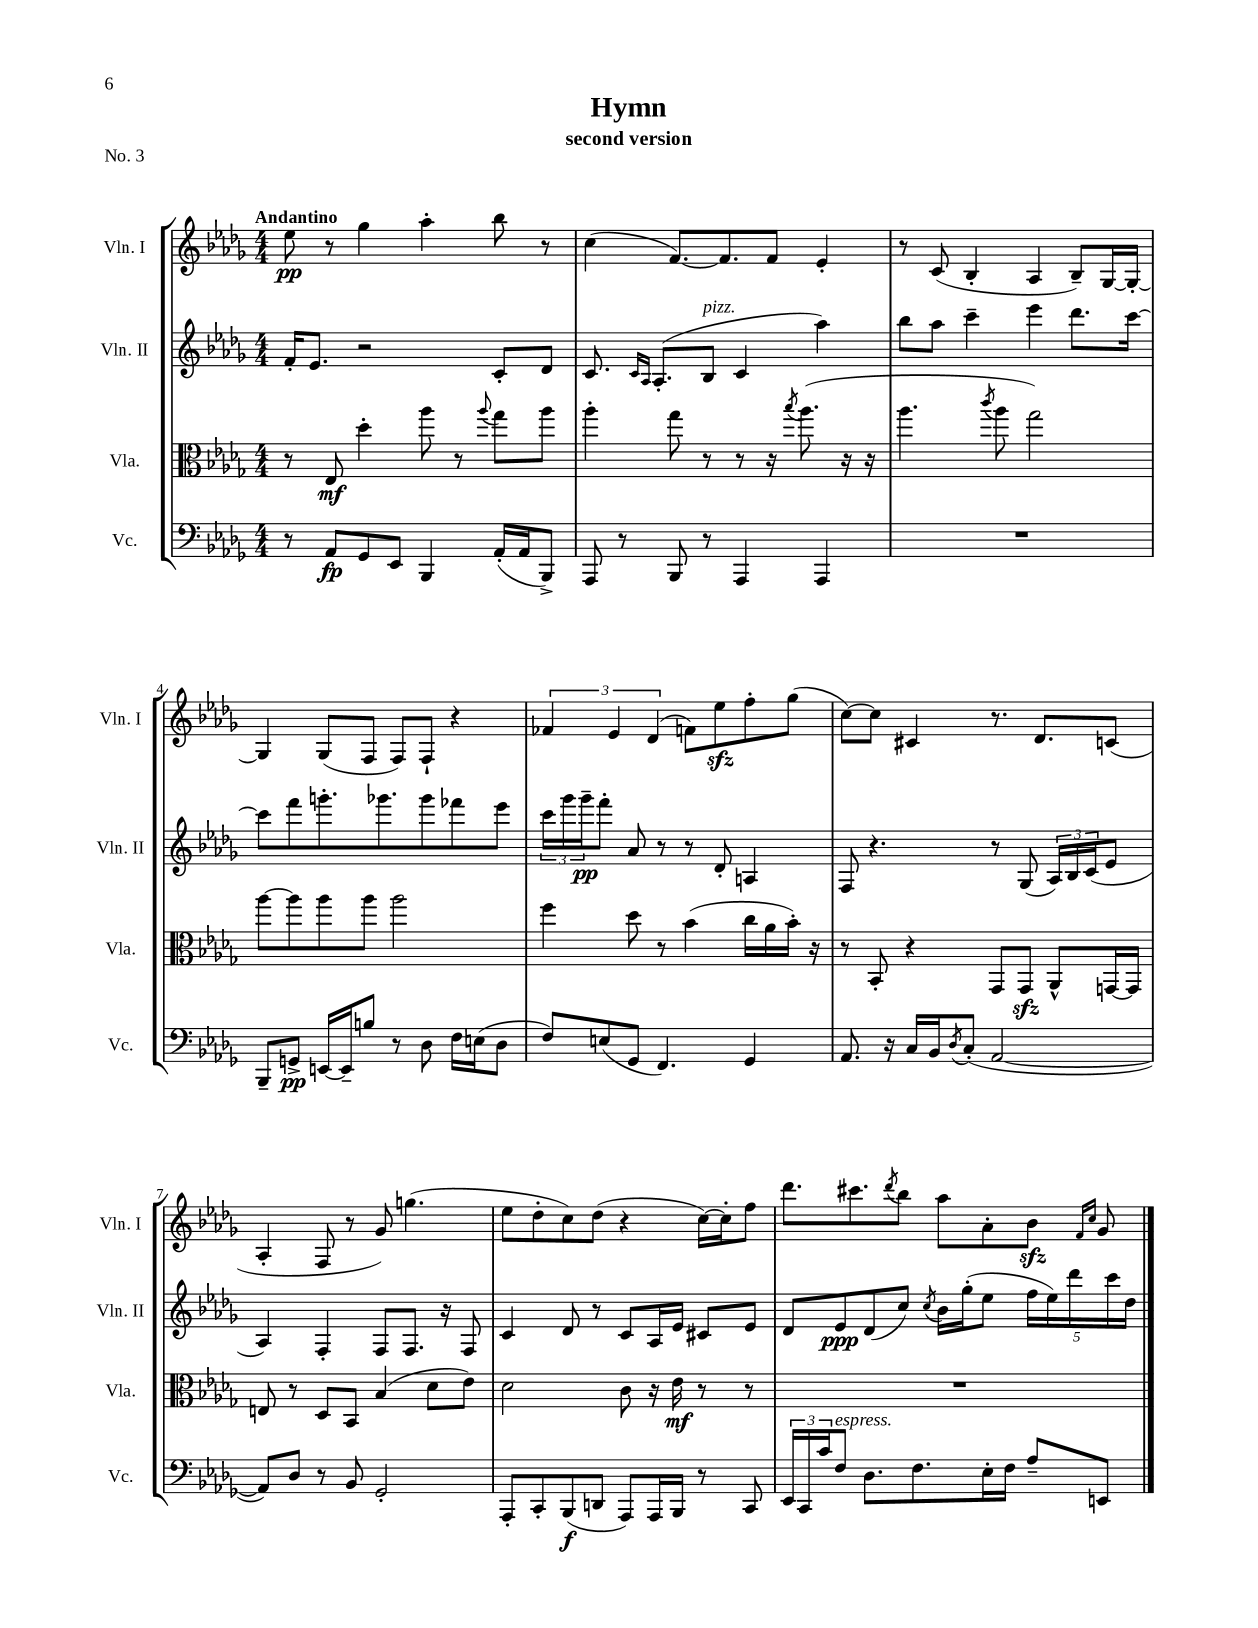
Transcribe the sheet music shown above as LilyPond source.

\header { title = "Hymn" subtitle = "second version" piece = "No. 3" }
<<
\new StaffGroup <<
\new Staff = "s0" \with { instrumentName = "Vln. I" shortInstrumentName = "Vln. I" } {
    \clef treble \key des \major \numericTimeSignature \time 4/4 \tempo "Andantino"
    ees''8\pp r8 ges''4 aes''4-. bes''8 r8 |
    c''4( f'8.~) f'8. f'8 ees'4-. |
    r8 c'8( bes4-. aes4 bes8--) ges16~ ges16~-. |
    ges4 ges8( f8 f8) f8-! r4 |
    \tuplet 3/2 { fes'4 ees'4 des'4( } f'8) ees''8\sfz f''8-. ges''8( |
    c''8~) c''8 cis'4 r8. des'8. c'8( |
    aes4-. f8 r8 ges'8) g''4.( |
    ees''8 des''8-. c''8) des''8( r4 c''16~) c''16-. f''8 |
    des'''8. cis'''8. \acciaccatura { des'''8 } bes''8 aes''8 aes'8-. bes'8\sfz \grace { f'16 c''16 } ges'8 \bar "|." |
}
\new Staff = "s1" \with { instrumentName = "Vln. II" shortInstrumentName = "Vln. II" } {
    \clef treble \key des \major \numericTimeSignature \time 4/4
    f'16-. ees'8. r2 c'8-. des'8 |
    c'8. \grace { c'16 aes16 } aes8.-.( bes8^\markup { \italic "pizz." } c'4 aes''4) |
    bes''8 aes''8 c'''4-- ees'''4 des'''8. c'''16~ |
    c'''8 f'''8 g'''8.-. ges'''8. ges'''8 fes'''8 ees'''8 |
    \tuplet 3/2 { c'''16 ges'''16 ges'''16--\pp } f'''8-. aes'8 r8 r8 des'8-. a4 |
    f8 r4. r8 ges8( \tuplet 3/2 { aes16) bes16 c'16( } ees'8 |
    aes4) f4-. f8 f8. r16 f8 |
    c'4 des'8 r8 c'8 aes16 ees'16 cis'8 ees'8 |
    des'8 ees'8\ppp des'8( c''8) \acciaccatura { c''8 } bes'16 ges''16-.( ees''8 \tuplet 5/4 { f''16 ees''16) des'''16 c'''16 des''16 } \bar "|." |
}
\new Staff = "s2" \with { instrumentName = "Vla." shortInstrumentName = "Vla." } {
    \clef alto \key des \major \numericTimeSignature \time 4/4
    r8 ees8\mf des''4-. aes''8 r8 \appoggiatura { aes''8 } ges''8 aes''8 |
    aes''4-. ges''8 r8 r8 r16 \acciaccatura { bes''8 } aes''8.( r16 r16 |
    aes''4. \acciaccatura { c'''8 } aes''8 ges''2) |
    aes''8~ aes''8 aes''8 aes''8 aes''2 |
    f''4 des''8 r8 bes'4( c''16 aes'16 bes'16-.) r16 |
    r8 bes,8-. r4 ges,8 ges,8\sfz aes,8-^ g,16~ g,16 |
    e8 r8 des8 bes,8 bes4( des'8 ees'8) |
    des'2 c'8 r16 ees'16\mf r8 r8 |
    R1 \bar "|." |
}
\new Staff = "s3" \with { instrumentName = "Vc." shortInstrumentName = "Vc." } {
    \clef bass \key des \major \numericTimeSignature \time 4/4
    r8 aes,8\fp ges,8 ees,8 bes,,4 aes,16-.( aes,16 bes,,8->) |
    aes,,8 r8 bes,,8 r8 aes,,4 aes,,4 |
    R1 |
    bes,,8-- g,8->\pp e,16~ e,16-- b8 r8 des8 f16 e16( des8 |
    f8) e8( ges,8 f,4.) ges,4 |
    aes,8. r16 c16 bes,16 \acciaccatura { des8 } c8-.( aes,2~ |
    aes,8) des8 r8 bes,8 ges,2-. |
    aes,,8-. c,8-. bes,,8\f( d,8 aes,,8) aes,,16 bes,,16 r8 c,8 |
    \tuplet 3/2 { ees,16 c,16 c'16 } f8^\markup { \italic "espress." } des8. f8. ees16-. f16 aes8-- e,8 \bar "|." |
}
>>
>>
